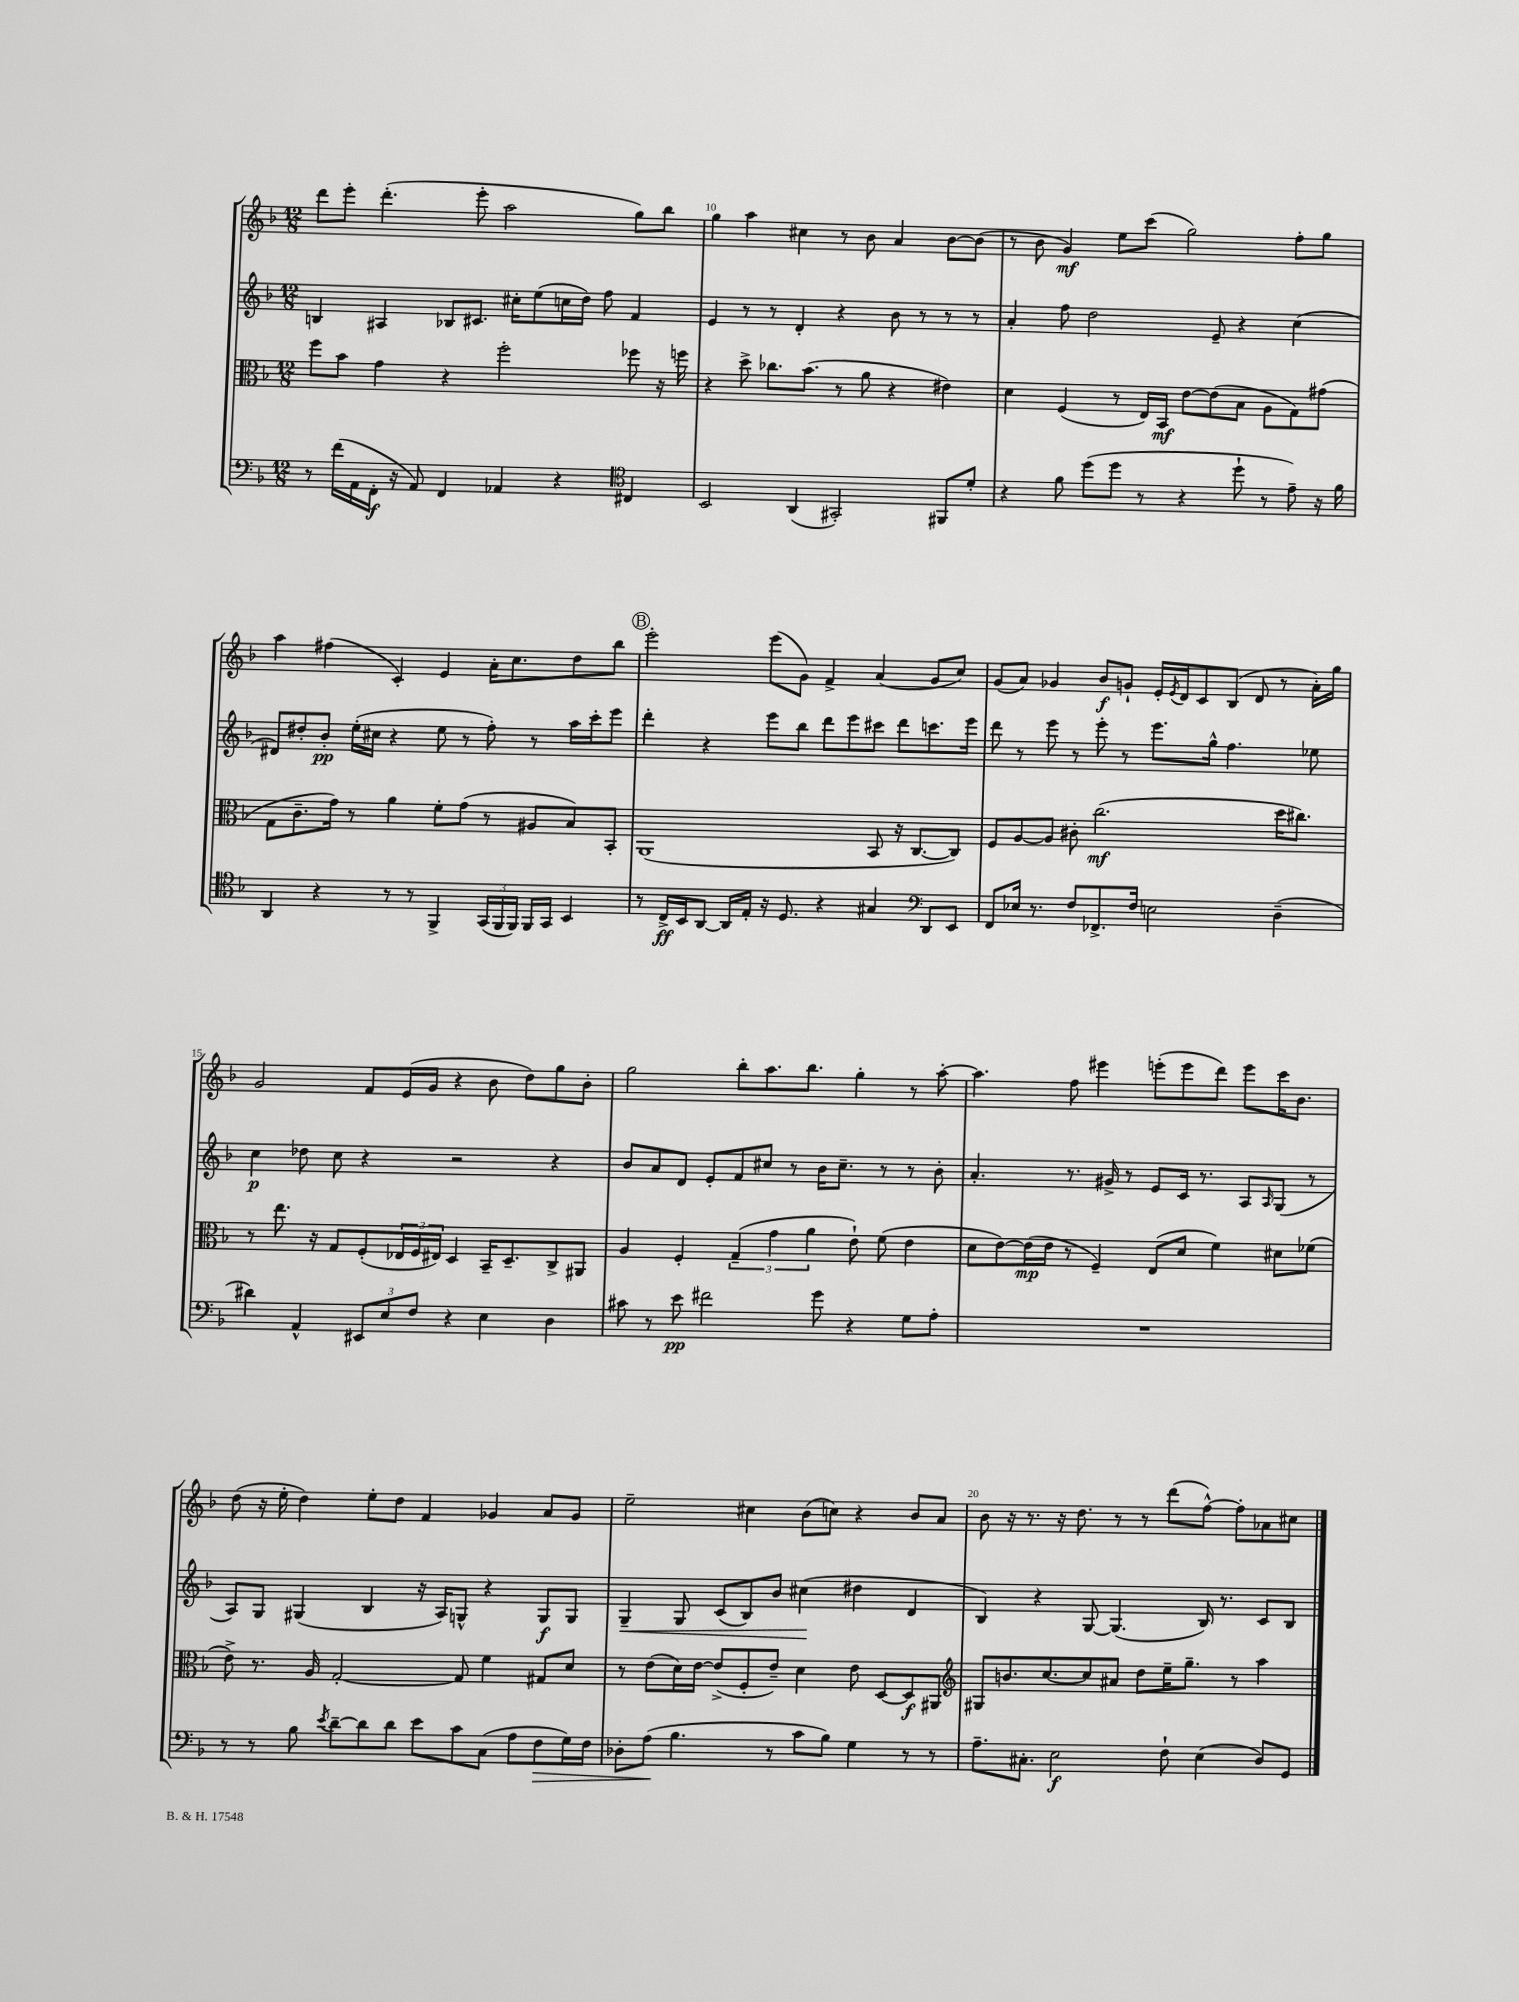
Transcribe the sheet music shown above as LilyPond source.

<<
\new StaffGroup <<
\new Staff = "s0" {
    \clef treble \key f \major \numericTimeSignature \time 12/8
    d'''8 e'''8-. d'''4.-.( e'''8-. a''2 g''8) bes''8 |
    g''4 a''4 cis''4 r8 bes'8 a'4 bes'8~ bes'8( |
    r8 bes'8 g'4\mf) e''8 c'''8( g''2) f''8-. g''8 |
    a''4 fis''4( c'4-.) e'4 a'16-. c''8. d''8 bes''8 |
    \mark \markup { \circle "B" } e'''2-. e'''8( g'8) f'4-> a'4( g'8 c''8) |
    g'8( a'8) ges'4 bes'8\f g'8-! e'16-. \acciaccatura { e'8 } d'16 c'8 bes8( d'8 r8 a'16-.) g''16 |
    g'2 f'8 e'16( g'16 r4 bes'8 d''8) g''8 bes'8-. |
    g''2 bes''8-. a''8. bes''8. g''4-. r8 a''8~-. |
    a''4. f''8 eis'''4 e'''8-.( e'''8 d'''8) e'''8 c'''16 bes'8. |
    d''8( r16 e''16-. d''4) e''8-. d''8 f'4 ges'4 a'8 ges'8 |
    e''2-- cis''4 bes'8( c''8) r4 bes'8 a'8 |
    bes'8 r16 r8. r16 d''8. r8 r8 d'''8( f''8~-^) f''8-. aes'8 cis''8 \bar "|." |
}
\new Staff = "s1" {
    \clef treble \key f \major \numericTimeSignature \time 12/8
    b4 ais4 bes8 cis'8. cis''16-. e''8( c''16 d''16) f''8 f'4 |
    e'4 r8 r8 d'4-. r4 bes'8 r8 r8 r8 |
    a'4-. f''8 d''2 e'8-- r4 c''4( |
    dis'8) dis''8-. bes'8-.\pp e''16-.( cis''16 r4 e''8 r8 f''8-.) r8 a''16 c'''16-. e'''8 |
    \mark \markup { \circle "B" } d'''4-. r4 e'''8 bes''8 d'''8 e'''8 cis'''8 d'''8 c'''8. e'''16 |
    d'''8 r8 e'''8 r8 e'''8-. r8 e'''8. g''16-^ f''4. ees''8 |
    c''4\p des''8 c''8 r4 r2 r4 |
    bes'8 a'8 d'8 e'8-. f'8 cis''8 r8 bes'16 cis''8.-- r8 r8 bes'8-. |
    a'4.-. r8. gis'16-> r8 e'8 c'16 r8. a8 \grace { a16 } g8( r8 |
    a8) g8 gis4( bes4 r16 a16) g8-^ r4 g8\f g8 |
    g4--\< g8 c'8( bes8) bes'8 cis''4\!( dis''4 d'4 |
    bes4) r4 g8~ g4.( bes16) r8. c'8 bes8 \bar "|." |
}
\new Staff = "s2" {
    \clef alto \key f \major \numericTimeSignature \time 12/8
    f''8 bes'8 g'4 r4 f''2-. fes''8 r16 f''16 |
    r4 d''8-> ces''8. bes'8.( r8 a'8 r4 eis'4) |
    d'4 f4( r8 e16) bes,16\mf e'8~ e'8( bes8 a8 g8) gis'8( |
    g8 c'8.-- g'16) r8 a'4 f'8-. g'8( r8 ais8 bes8) bes,8-. |
    \mark \markup { \circle "B" } a,1( bes,8 r16 c8.~ c8) |
    f8 a8~ a8 cis'8-. c''2.\mf( d''16 cis''8.) |
    r8 e''8. r16 g8 f8-.( \tuplet 3/2 { ees16 f16 eis16) } d4 bes,16-- d8.-- c8-> ais,8 |
    a4 f4-. \tuplet 3/2 { g4--( g'4 a'4 } e'8-!) f'8( e'4 |
    d'8 e'8~) e'16\mp( e'16 r8 f4--) e8( d'8 f'4) dis'8 fes'8( |
    e'8->) r8. a16 g2~-. g8 f'4 gis8 d'8 |
    r8 e'8( d'16) e'16~ e'8->( f8-. e'8--) d'4 e'8 d8~ d8\f ais,8 |
    \clef treble gis8 b'8. c''8.~ c''8 ais'8 d''8 e''16-- g''8.-- r8 a''4 \bar "|." |
}
\new Staff = "s3" {
    \clef bass \key f \major \numericTimeSignature \time 12/8
    r8 f'16( a,16 f,16-.\f r16 a,8) f,4 aes,4 r4 \clef tenor cis4 |
    bes,2 a,4( gis,2-.) fis,8 d'8-. |
    r4 f'8 d''8( d''8 r8 r4 d''8-! r8 e'8--) r16 f'16 |
    a,4 r4 r8 r8 f,4-> \tuplet 3/2 { g,16( f,16 f,16) } f,16 g,16 bes,4 |
    \mark \markup { \circle "B" } r8 c16->\ff bes,16 a,8~ a,16 e16-. r16 d8. r4 gis4 \clef bass d,8 e,8 |
    f,8 ees16 r8. f8 fes,8.-> f16 e2 d4--( |
    dis'4) a,4-^ \tuplet 3/2 { eis,8 e8 f8 } r4 e4 d4 |
    cis'8 r8 e'8\pp fis'2 g'8 r4 g8 a8-. |
    R1. |
    r8 r8 bes8 \acciaccatura { e'8 } d'8~-- d'8 d'8 e'8 c'8 c8( a8 f8\> g16) f16 |
    des8-. a8\!( bes4. r8 c'8 bes8) g4 r8 r8 |
    a8.-- cis8.-. e2\f f8-! e4( d8) g,8 \bar "|." |
}
>>
>>
\layout { \context { \Score currentBarNumber = #9 \override BarNumber.break-visibility = ##(#f #t #t) barNumberVisibility = #(every-nth-bar-number-visible 5) } }
